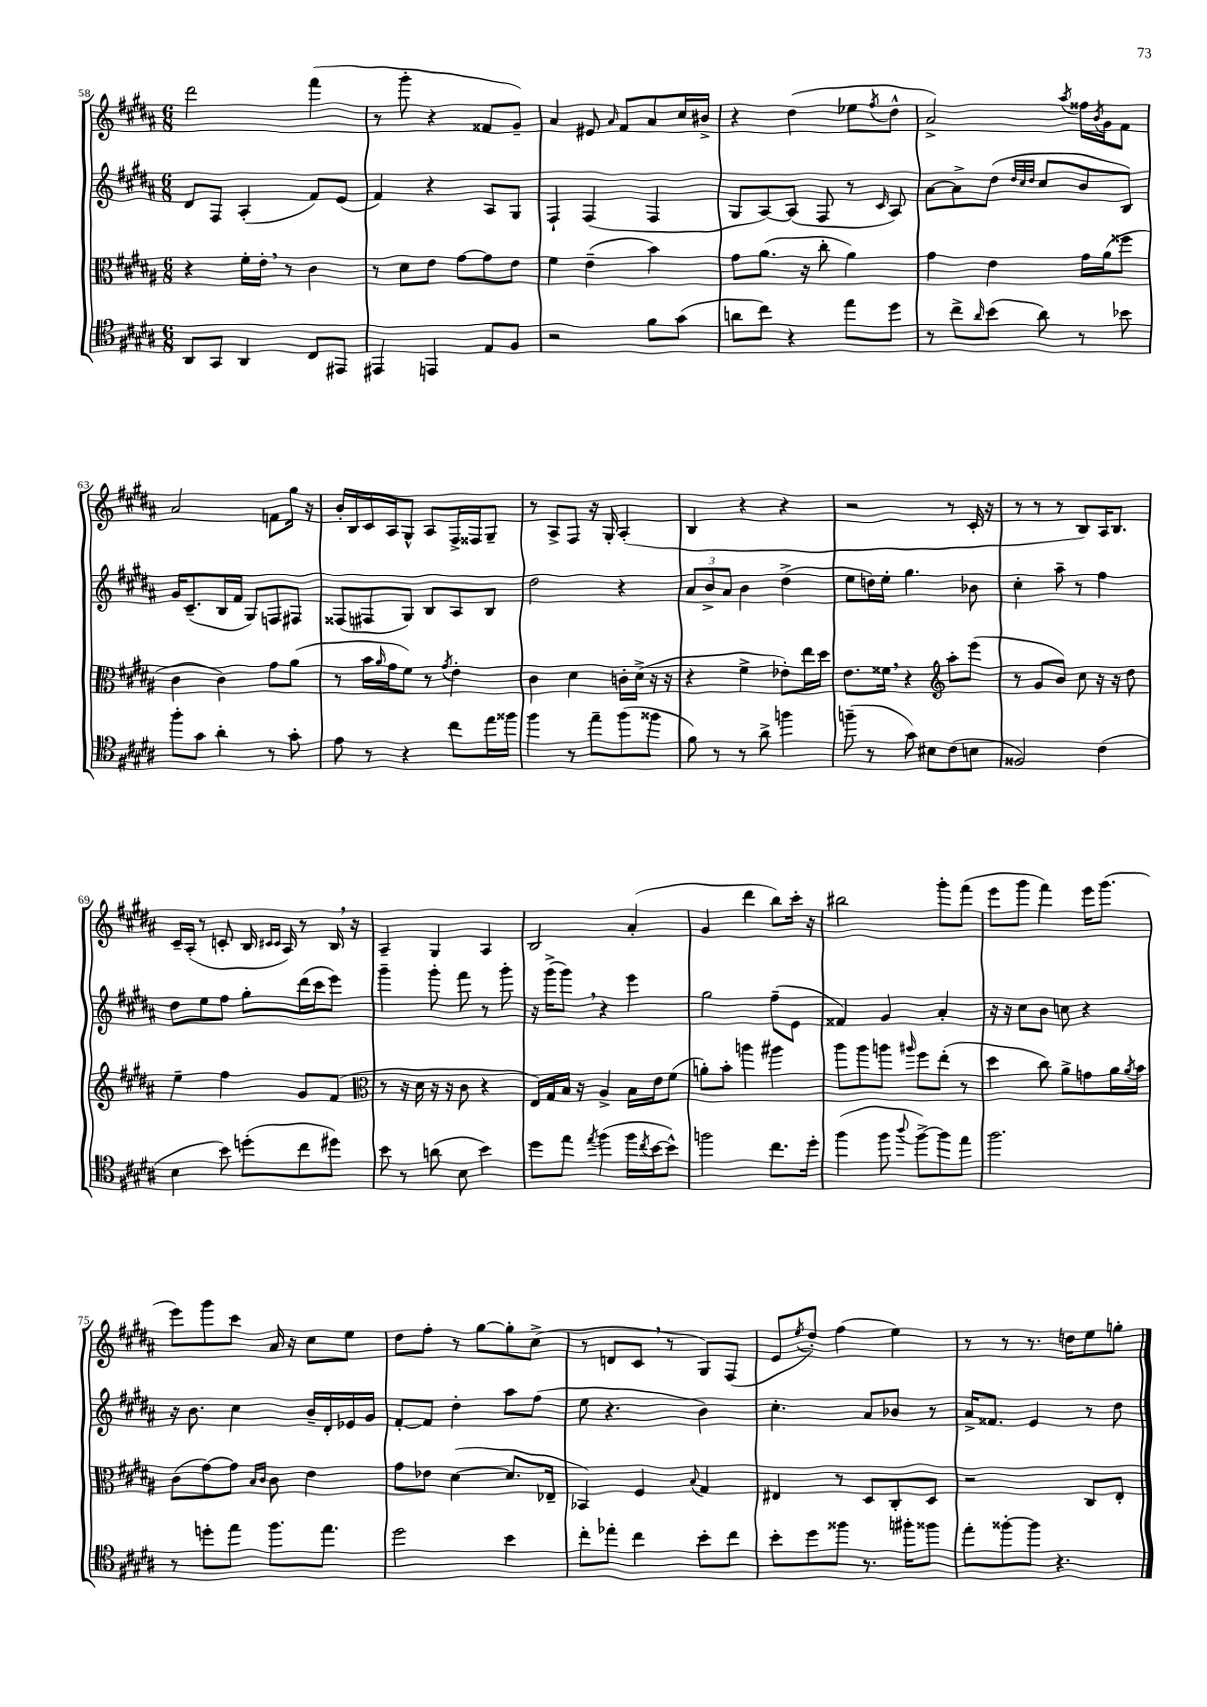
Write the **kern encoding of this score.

**kern	**kern	**kern	**kern
*staff4	*staff3	*staff2	*staff1
*clefC4	*clefC3	*clefG2	*clefG2
*k[f#c#g#d#a#]	*k[f#c#g#d#a#]	*k[f#c#g#d#a#]	*k[f#c#g#d#a#]
*M6/8	*M6/8	*M6/8	*M6/8
8AA#	4r	8d#	2ddd#
8GG#	.	8F#	.
4AA#	16f#'	(4A#'	.
.	16e'	.	.
.	8r	.	.
8C#	4c#	8f#)	(4fff#
8EE#	.	(8e	.
=	=	=	=
4EE#	8r	4f#)	8r
.	8d#	.	8ggg#'
4EE	8e	4r	4r
.	[8g#	.	.
8E	8g#]	8A#	8f##
8F#	8e	8G#	8g#~)
=	=	=	=
2r	4f#	4F#`	4a#
.	(4e~	(4F#	8e#
.	.	.	16qqa#
.	.	.	8f#
8f#	4b)	4F#	8a#
(8g#	.	.	16cc#
.	.	.	16b#^
=	=	=	=
8a	8g#	8G#	4r
8cc#)	(8.a#	[8A#)	.
4r	.	(8A#]	(4dd#
.	16r	.	.
.	8cc#'	8F#	.
8ee	4a#)	8r	8ee-
.	.	16qqc#	8qff#
8dd#	.	8A#)	8dd#^^
=	=	=	=
8r	4g#	[8a#	2a#^)
8cc#^	.	8a#^]	.
16qqa#	.	.	.
(8b	4e	(8dd#	.
.	.	32qqdd#	.
.	.	32qqcc#	.
.	.	32qqdd#	.
8a#)	.	8cc#	.
.	.	.	8qaa#
8r	16g#	8b	16ff##
.	.	.	8qb
.	(16a#	.	16g#
8b-	8ff##	8B)	8f#
=	=	=	=
8ff#'	4c#	16g#	2a#
.	.	(8.c#~	.
8g#	.	.	.
4a#'	4c#)	16B	.
.	.	16f#	.
.	.	8G#)	.
8r	8g#	8F	8f
8g#'	(8a#	8F#	16gg#
.	.	.	16r
=	=	=	=
8e	8r	(8F##	16b'
.	.	.	16B
8r	16b	8F#	16c#
.	16qqa#	.	.
.	16g#	.	16A#
4r	8f#)	8G#)	8G#^^
.	8r	8B	8A#
.	8qg#	.	.
8cc#	4e'	8A#	16F#^
.	.	.	16F##
16ee	.	8B	8G#~
16ff##	.	.	.
=	=	=	=
4ff#	4c#	2dd#	8r
.	.	.	8A#^
8r	4d#	.	8F#
8ee~	.	.	16r
.	.	.	16G#'
(8ff#	16c'	4r	(4A#'
.	(16d#^	.	.
8ff##	16r	.	.
.	16r	.	.
=	=	=	=
8f#)	4r	12a#	4B
.	.	12b^	.
8r	.	.	.
.	.	12a#	.
8r	4f#^	4b	4r
8a#^	.	.	.
4ff	8e-')	(4dd#^	4r
.	16ee	.	.
.	16dd#	.	.
=	=	=	=
(8ff~	8.e	8ee	2r
8r	.	16dd)	.
.	16f##	16ee'	.
8g#)	4r	4.gg#	.
8B#	.	.	.
*	*clefG2	*	*
(8c#	8aa#'	.	8r
8B	(8eee	8b-	16c#'
.	.	.	16r
=	=	=	=
2F##)	8r	4cc#'	8r
.	8g#	.	8r
.	8b)	8aa#~	8r
.	8cc#	8r	8B)
(4c#	16r	4ff#	16A#
.	16r	.	8.B
.	8dd#	.	.
=	=	=	=
4B	4ee~	8dd#	16c#~
.	.	.	(16A#'
.	.	8ee	8r
8b)	4ff#	8ff#	8c'
(8dd'	.	8gg#'	16B
.	.	.	16qqc#
.	.	.	16qqc#
.	.	.	16A#)
8cc#	8g#	(16ddd#	8r
.	.	16ccc#	.
8dd#)	(8f#	8eee)	16B
.	.	.	16r
=	=	=	=
*	*clefC3	*	*
8b	8r	4ggg#~	4A#~
8r	16r	.	.
.	16d#	.	.
(8a	16r	8ggg#'	4G#
.	16r	.	.
8B	8c#	8fff#	.
4b)	4r	8r	4A#
.	.	8ggg#'	.
=	=	=	=
8dd#	16E)	16r	2B
.	16G#	(16ggg#^	.
8ee	16B	8ggg#)	.
.	16r	.	.
8qee	.	.	.
(4ff#	4A#^	4r	.
16ff#	16B	4eee	(4a#'
8qcc#	.	.	.
[16b	16e	.	.
8b^^])	(8f#	.	.
=	=	=	=
2ff	8a')	2gg#	4g#
.	8b'	.	.
.	4aa	.	4ddd#
8.cc#	4aa#	(8ff#~	8bb)
.	.	8e	16ccc#'
16dd#'	.	.	16r
=	=	=	=
(4ff#	8aa#	4f##)	2bb#
.	8aa#	.	.
8ff#	8aa	4g#	.
8qqaa#	16qqaa#	.	.
[8ff#^)	8ff#	.	.
8ff#]	(8ee'	4a#'	8ggg#'
8ee	8r	.	(8fff#
=	=	=	=
2.ff#	4dd#	16r	8eee
.	.	16r	.
.	.	8cc#	8ggg#
.	8cc#)	8b	4fff#)
.	8a#^	8cc	.
.	8g	4r	16eee
.	.	.	(8.ggg#
.	16a#	.	.
.	8qa#	.	.
.	16b	.	.
=	=	=	=
8r	(8c#	16r	8eee)
.	.	8.b	.
8dd'	[8g#)	.	8ggg#
8ee	8g#]	4cc#	8ccc#
.	16qqB	.	.
.	16qqc#	.	.
8.ff#	8c#	.	16a#
.	.	.	16r
.	4e	16b~	8cc#
8.ee	.	16d#'	.
.	.	16e-	8ee
.	.	16g#	.
=	=	=	=
2dd#	8g#	[8f#'	8dd#
.	8e-	8f#]	8ff#'
.	([4d#	4dd#'	8r
.	.	.	[8gg#
4b	8.d#]	8aa#	8gg#']
.	.	(8ff#	(8cc#^
.	16E-~	.	.
=	=	=	=
8cc#'	4BB-)	8ee	8r
8ee-'	.	4.r	8d
4cc#	4F#	.	8c#
.	.	.	8r
.	8qqB	.	.
8b'	4G#	4b)	8G#)
8cc#	.	.	(8F#
=	=	=	=
8b'	4E#	4.cc#'	8e
.	.	.	8qee
8dd#	.	.	8dd#')
8ff##	8r	.	(4ff#
8.r	8D#	8a#	.
.	8C#'	8b-	4ee)
16ff#'	.	.	.
8ff##	8D#	8r	.
=	=	=	=
8ee'	2r	16a#^	8r
.	.	8.f##	.
[8ff##'	.	.	8r
8ff##]	.	4e	8.r
4.r	.	.	.
.	.	.	16dd
.	8C#	8r	8ee
.	8E'	8dd#	8gg'
==	==	==	==
*-	*-	*-	*-
